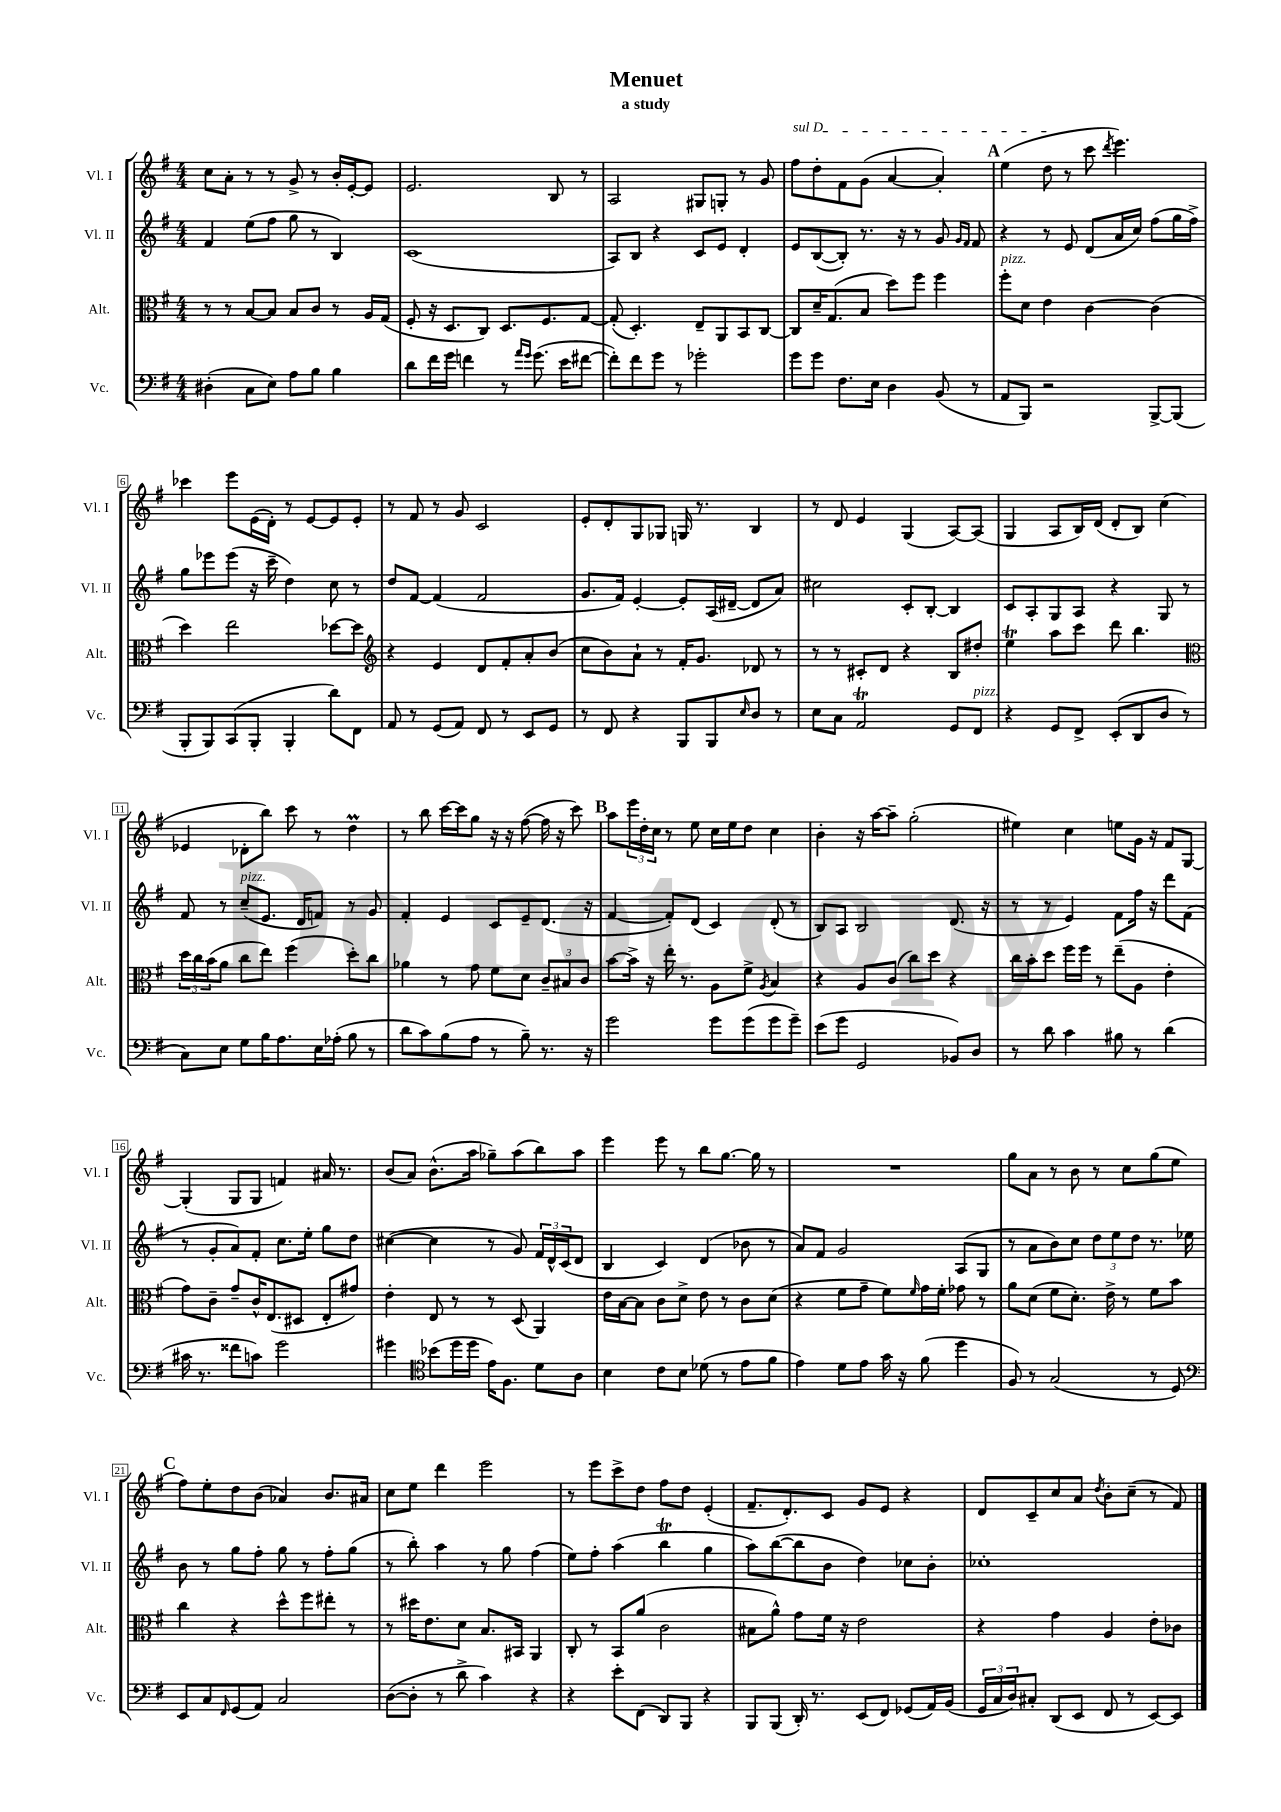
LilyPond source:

\header { title = "Menuet" subtitle = "a study" }
<<
\new StaffGroup <<
\new Staff = "s0" \with { instrumentName = "Vl. I" shortInstrumentName = "Vl. I" } {
    \clef treble \key g \major \numericTimeSignature \time 4/4
    c''8 a'8-. r8 r8 g'8-> r8 b'16-. e'16~-. e'8 |
    e'2. b8 r8 |
    a2 gis8 g8-. r8 g'8 |
    \once \override TextSpanner.bound-details.left.text = \markup { \italic "sul D" } fis''8\startTextSpan d''8-. fis'8 g'8( a'4~ a'4-.) |
    \mark \markup { \bold "A" } e''4( d''8\stopTextSpan r8 c'''8 \acciaccatura { d'''8 } e'''4.) |
    ces'''4 e'''8 e'16( d'16-.) r8 e'8~ e'8 e'8-. |
    r8 fis'8 r8 g'8 c'2 |
    e'8-. d'8-. g8 ges8 g16 r8. b4 |
    r8 d'8 e'4 g4( a8~) a8( |
    g4 a8 b16) d'16( d'8-. b8) c''4( |
    ees'4 des'8-. b''8) c'''8 r8 d''4\prall |
    r8 b''8 c'''16~ c'''16 g''8 r16 r16 fis''8~( fis''16 r16 c'''8) |
    \mark \markup { \bold "B" } a''8 \tuplet 3/2 { e'''16 d''16-. c''16 } r8 e''8 c''16 e''16 d''8 c''4 |
    b'4-. r16 a''16~ a''8-- g''2-.( |
    eis''4) c''4 e''8 g'16 r16 fis'8 g8~ |
    g4-.( g8 g8 f'4) ais'16 r8. |
    b'8( a'8) b'8.-^( a''16 ges''8--) a''8( b''8) a''8 |
    e'''4 e'''8 r8 b''8 g''8.~ g''16 r8 |
    R1 |
    g''8 a'8 r8 b'8 r8 c''8 g''8( e''8 |
    \mark \markup { \bold "C" } fis''8) e''8-. d''8 b'8( aes'4) b'8. ais'16 |
    c''8 e''8 d'''4 e'''2 |
    r8 e'''8 c'''8-> d''8 fis''8 d''8 e'4-.( |
    fis'8.-- d'8.-.) c'8 g'8 e'8 r4 |
    d'8 c'8-- c''8 a'8 \acciaccatura { d''8 } b'8-. c''8--( r8 fis'8) \bar "|." |
}
\new Staff = "s1" \with { instrumentName = "Vl. II" shortInstrumentName = "Vl. II" } {
    \clef treble \key g \major \numericTimeSignature \time 4/4
    fis'4 e''8( fis''8 g''8 r8 b4) |
    c'1( |
    a8) b8 r4 c'8 e'8 d'4-. |
    e'8 b8~( b8-.) r8. r16 r8 g'8 \grace { g'16 fis'16 } fis'8 |
    \mark \markup { \bold "A" } r4 r8 e'8 d'8( a'16 c''16) fis''8( g''16 fis''16->) |
    g''8 ees'''8 ees'''8( r16 c'''16-- d''4) c''8 r8 |
    d''8 fis'8~ fis'4( fis'2 |
    g'8. fis'16) e'4~-. e'8-. a16( dis'16~-- dis'8 a'8) |
    cis''2 c'8-. b8~-. b4 |
    c'8 a8-. g8 a8 r4 g8 r8 |
    fis'8 r8 c''8--^\markup { \italic "pizz." }( e'8. d'16 f'8) r8 g'8 |
    fis'4-. e'4 c'8 e'8-- d'8.( r16 |
    \mark \markup { \bold "B" } fis'4~ fis'8-.) d'8( c'4) d'8-.( r8 |
    b8) a8 b2 d'8.( r16 |
    r8 r8 e'4) fis'8 fis''16 r16 d'''8 fis'8( |
    r8 g'8-. a'8) fis'8-. c''8. e''16-. g''8 d''8 |
    cis''4~( cis''4 r8 g'8) \tuplet 3/2 { fis'16 d'16-^ c'16( } d'8 |
    b4 c'4) d'4( bes'8 r8 |
    a'8) fis'8 g'2 a8( g8 |
    r8 a'8 b'8) c''8 \tuplet 3/2 { d''8 e''8 d''8 } r8. ees''16 |
    \mark \markup { \bold "C" } b'8 r8 g''8 fis''8-. g''8 r8 fis''8-. g''8( |
    r8 b''8-.) a''4 r8 g''8 fis''4( |
    e''8) fis''8-. a''4( b''4\trill g''4 |
    a''8) b''8~( b''8 b'8 d''4) ces''8 b'8-. |
    ces''1-. \bar "|." |
}
\new Staff = "s2" \with { instrumentName = "Alt." shortInstrumentName = "Alt." } {
    \clef alto \key g \major \numericTimeSignature \time 4/4
    r8 r8 b8~ b8 b8 c'8 r8 a16 g16( |
    fis8-. r16 d8. c8) d8. fis8. g8~ |
    g8-.( d4.-.) e8-- a,8 b,8 c8~ |
    c8 d'16-- g8.( b8 d''8) fis''8 fis''4 |
    \mark \markup { \bold "A" } fis''8-.^\markup { \italic "pizz." } d'8 e'4 c'4~ c'4( |
    d''4) e''2 des''8~ des''8 |
    \clef treble r4 e'4 d'8 fis'8-. a'8-. b'8( |
    c''8 b'8) a'8-! r8 fis'16-. g'8. des'8 r8 |
    r8 r8 cis'8-. d'8 r4 b8 dis''8-. |
    e''4\trill a''8 c'''8 d'''8 b''4. |
    \clef alto \tuplet 3/2 { d''16 c''16 b'16( } a'8 c''8 e''8) fis''4( d''8-.) c''8 |
    aes'4 r8 g'8 fis'8 d'8 \tuplet 3/2 { c'8-- bis8 c'8 } |
    \mark \markup { \bold "B" } b'8~ b'16-> r16 e''16-. r8. a8 fis'8-> \acciaccatura { a8 } b4 |
    r4 a8 c'8( c''8) d''8 r4 |
    c''16 b'16-. d''8 fis''16 fis''16 r8 e''8--( a8 e'4-. |
    g'8) c'8-- g'8-- c'16-^ e8.( dis8 e8-. gis'8) |
    e'4-. e8 r8 r8 d8( a,4) |
    e'16 b16~ b8 c'8 d'8-> e'8 r8 c'8 d'8( |
    r4 fis'8 g'8-- fis'8) \grace { fis'16 } g'16 fis'16-. ges'8 r8 |
    a'8 d'8( fis'8 d'8.-.) e'16-> r8 fis'8 b'8 |
    \mark \markup { \bold "C" } c''4 r4 d''8-^ fis''8 eis''8-. r8 |
    r8 dis''16 e'8. d'8 b8. bis,16 a,4 |
    c8-. r8 b,8 a'8( c'2 |
    bis8 a'8-^) g'8 fis'16 r16 e'2 |
    r4 g'4 a4 e'8-. ces'8 \bar "|." |
}
\new Staff = "s3" \with { instrumentName = "Vc." shortInstrumentName = "Vc." } {
    \clef bass \key g \major \numericTimeSignature \time 4/4
    dis4-.( c8 e8) a8 b8 b4 |
    d'8 fis'16 g'16 f'4 r8 \grace { a'16 g'16 } g'8.( e'16 fis'8~ |
    fis'8-.) fis'8 g'8 r8 ges'2-. |
    g'8 g'8 fis8. e16 d4 b,8( r8 |
    \mark \markup { \bold "A" } a,8 b,,8) r2 b,,8~-> b,,8( |
    b,,8-. b,,8) c,8( b,,8-. b,,4-. d'8) fis,8 |
    a,8 r8 g,8( a,8) fis,8 r8 e,8 g,8 |
    r8 fis,8 r4 b,,8 b,,8 \grace { e16 } d8 r8 |
    e8 c8 a,2\trill g,8 fis,8^\markup { \italic "pizz." } |
    r4 g,8 fis,8-> e,8-.( d,8 d8 r8 |
    c8) e8 g8 b16 a8. e16 aes16-.( b8 r8 |
    d'8 c'8) b8( a8 r8 b8--) r8. r16 |
    \mark \markup { \bold "B" } g'2 g'8 g'8( g'8 g'8--) |
    e'8( g'8 g,2 bes,8) d8 |
    r8 d'8 c'4 bis8 r8 d'4( |
    cis'16 r8. fisis'8 c'8) g'2 |
    gis'4 \clef tenor bes'8( d''16 d''16 e'16) fis8. d'8 a8 |
    b4 c'8 b8 des'8( r8 e'8 fis'8 |
    e'4) d'8 e'8 g'16 r16 fis'8( d''4 |
    fis8) r8 g2( r8 d8) |
    \mark \markup { \bold "C" } \clef bass e,8 c8 \grace { fis,16 } g,8( a,8) c2 |
    d8~( d8-. r8 d'8-> c'4) r4 |
    r4 e'8-. fis,8( d,8) b,,8 r4 |
    b,,8 b,,8( d,16-.) r8. e,8( fis,8) ges,8( a,16) b,16( |
    \tuplet 3/2 { g,16 c16 d16) } cis8-. d,8( e,8 fis,8 r8 e,8~) e,8 \bar "|." |
}
>>
>>
\layout { \context { \Score \override BarNumber.stencil = #(make-stencil-boxer 0.1 0.3 ly:text-interface::print) } }
